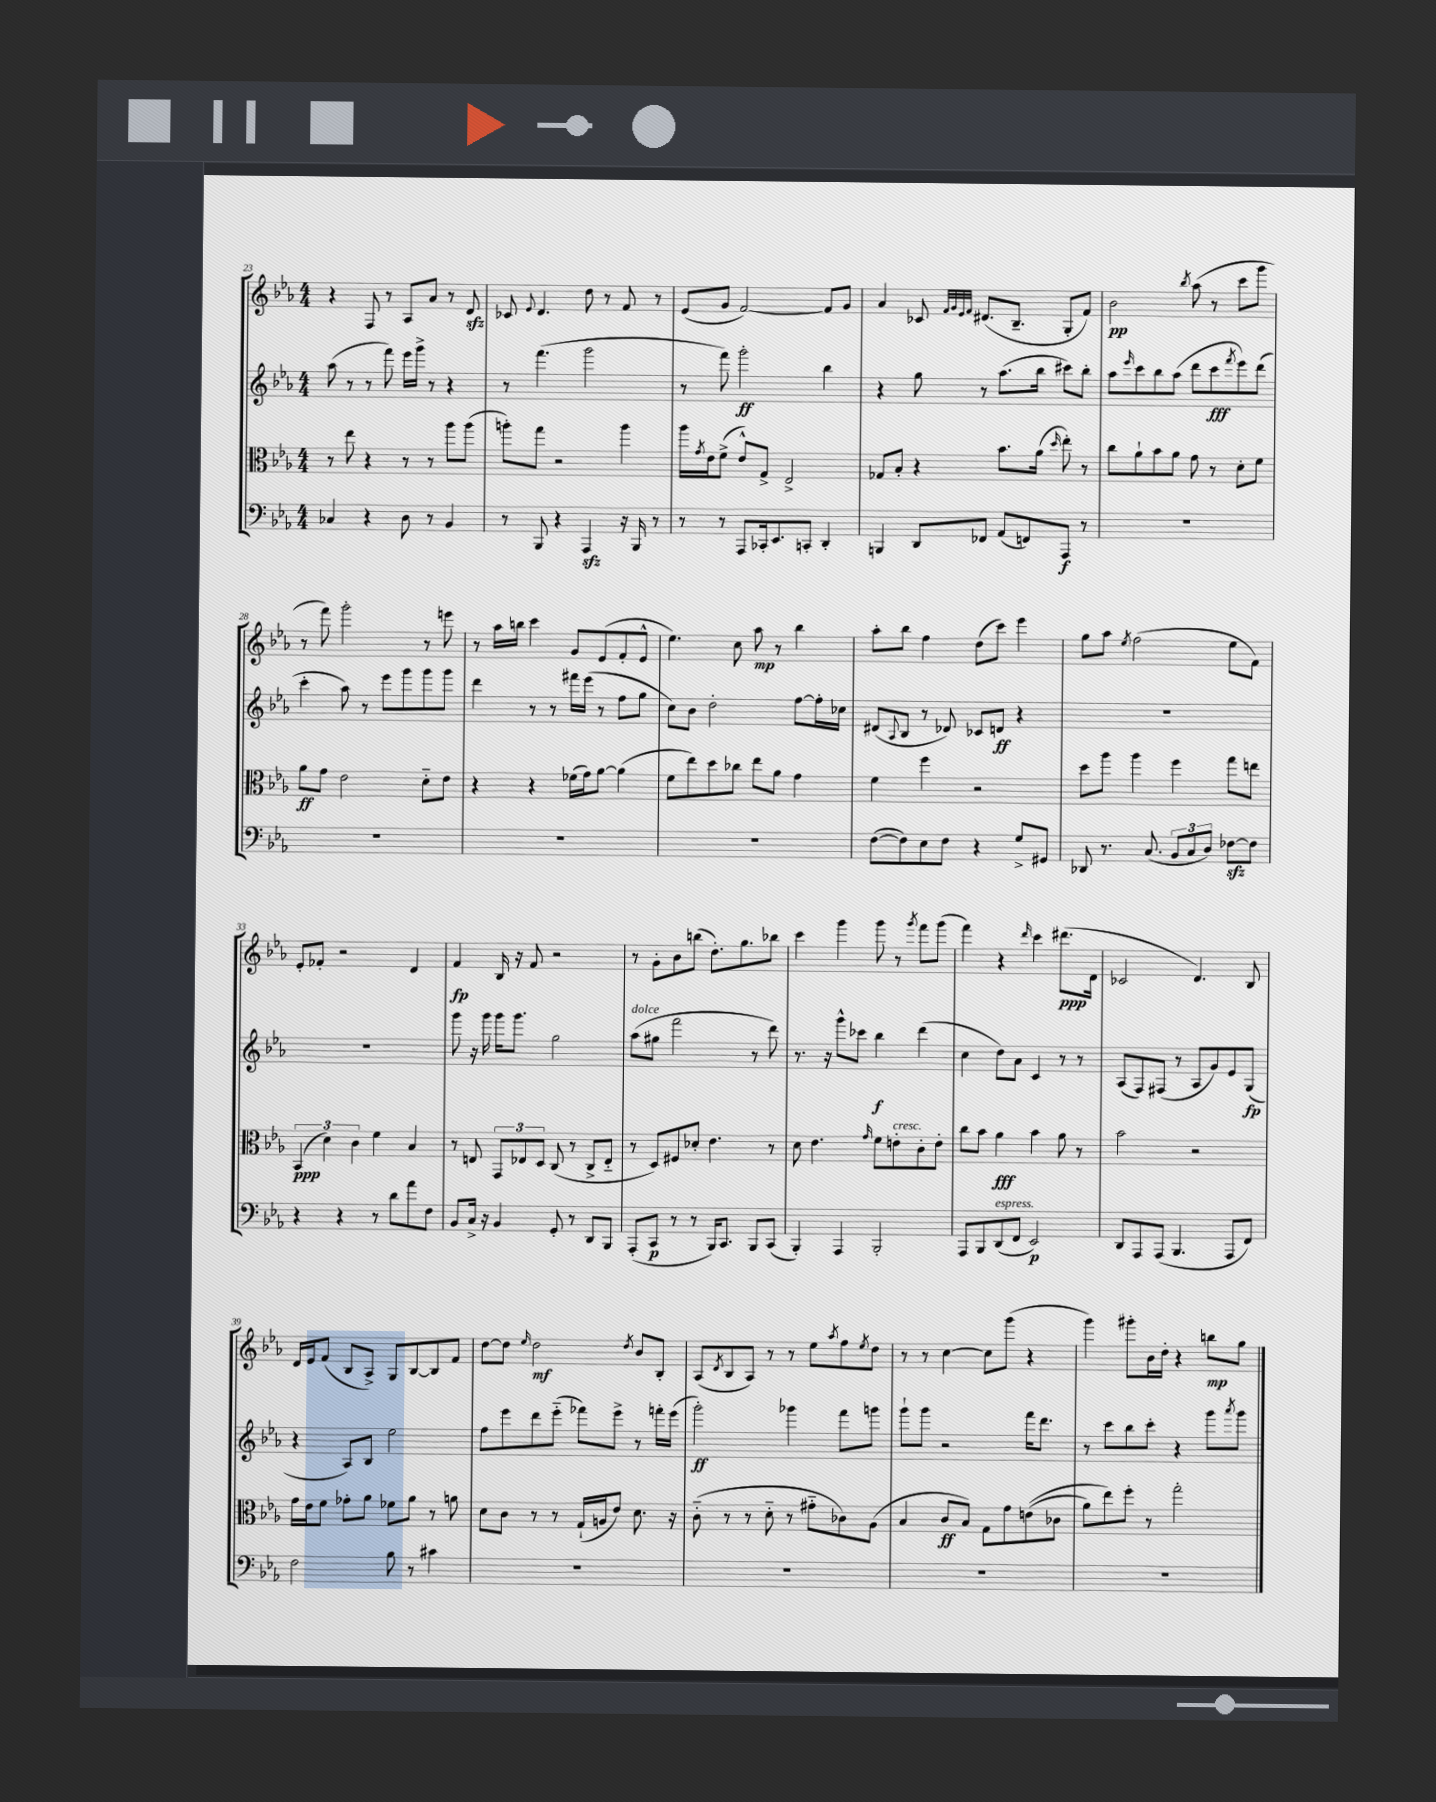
<<
\new StaffGroup <<
\new Staff = "s0" {
    \clef treble \key ees \major \numericTimeSignature \time 4/4
    r4 f8 r8 aes8 aes'8 r8 d'8\sfz |
    ces'8 \appoggiatura { ees'8 } d'4. d''8 r8 f'8 r8 |
    ees'8( g'8 f'2~) f'8 g'8 |
    aes'4 ces'8 \grace { f'32 g'32 ees'32 f'32 } dis'8.( bes8.-- g8-. f'8) |
    bes'2\pp \acciaccatura { bes''8 } aes''8( r8 c'''8 g'''8 |
    r8 f'''8) g'''2-. r8 e'''8 |
    r8 aes''16 b''16 c'''4 g'8 ees'8( f'8-. ees'8-^ |
    ees''4.) c''8 aes''8\mp r8 bes''4 |
    aes''8-. bes''8 f''4 d''8( c'''8) ees'''4 |
    g''8 aes''8 \acciaccatura { ees''8 } f''2( ees''8 f'8) |
    ees'8-. fes'8-. r2 d'4 |
    f'4\fp bes16 r16 f'8 r2 |
    r8 g'8-. bes'8 b''8( d''8.-.) g''8. bes''8 |
    c'''4 g'''4 g'''8 r8 \acciaccatura { g'''8 } f'''8 g'''8( |
    f'''4) r4 \grace { d'''16 } c'''4 dis'''8.\ppp( d'16 |
    ces'2 d'4.) bes8 |
    d'16 ees'16 f'8( bes8 aes8->) g8 bes8~ bes8 f'8 |
    d''8~ d''8 \grace { ees''16 } d''2\mf \acciaccatura { d''8 } bes'8 bes8-. |
    aes8( \acciaccatura { d'8 } bes8 aes8) r8 r8 ees''8 \acciaccatura { aes''8 } f''8 \acciaccatura { ees''8 } d''8 |
    r8 r8 c''4~ c''8 g'''8( r4 |
    g'''4) gis'''8-. bes'16 d''16-. r4 b''8\mp g''8 \bar "|." |
}
\new Staff = "s1" {
    \clef treble \key ees \major \numericTimeSignature \time 4/4
    aes''8( r8 r8 f'''8) ees'''16 g'''16-> r8 r4 |
    r8 f'''4.( g'''2 |
    r8 f'''8) g'''2-.\ff bes''4 |
    r4 g''8 r8 aes''8.( bes''16 cis'''8) bes''8-. |
    aes''8 \grace { ees'''16 } c'''8 bes''8 aes''8( d'''8 c'''8\fff \acciaccatura { f'''8 } ees'''8) d'''8( |
    c'''4-. aes''8) r8 ees'''8 g'''8 g'''8 g'''8 |
    d'''4 r8 r8 fis'''16 ees'''16( r8 f''8 g''8 |
    c''8) bes'8 d''2-. f''8~ f''16-. ces''16 |
    dis'8( \appoggiatura { aes8 } bes8 r8 des'8) ces'8 d'8\ff r4 |
    R1 |
    R1 |
    g'''8 r16 g'''16 g'''16 g'''8. g''2 |
    aes''8^\markup { \italic "dolce" }( gis''8 f'''2 r8 d'''8) |
    r8. r16 g'''8-^ ces'''8 bes''4\f d'''4( |
    c''4 d''8) aes'8 c'4 r8 r8 |
    aes8( f8) fis8( r8 aes8 g'8) ees'8 g8\fp( |
    r4 aes8) bes8 ees''2 |
    f''8 ees'''8 d'''8 ees'''8-_( fes'''8) ees'''8-> r8 f'''16-. ees'''16( |
    g'''2-.\ff) ges'''4 f'''8 g'''8 |
    g'''8-! g'''8 r2 f'''16 d'''8. |
    r8 c'''8 bes''8 c'''8-. r4 g'''8 \acciaccatura { aes'''8 } g'''8 \bar "|." |
}
\new Staff = "s2" {
    \clef alto \key ees \major \numericTimeSignature \time 4/4
    r8 ees''8 r4 r8 r8 aes''8 aes''8( |
    a''8-.) g''8 r2 a''4 |
    aes''16 \acciaccatura { g'8 } ees'16 f'8->( ees'8-^) g8-> ees2-> |
    ges8 bes8-. r4 bes'8. aes'16( \grace { d''16 } ees''8-.) r8 |
    c''8 aes'8-! bes'8 aes'8 g'8 r8 d'8-. f'8 |
    aes'8\ff g'8 ees'2 d'8-_ ees'8 |
    r4 r4 fes'16( g'16) aes'8~ aes'4( |
    f'8 ees''8) d''8 ces''8 ees''8 aes'8 g'4 |
    f'4 f''4 r2 |
    d''8 aes''8 aes''4 f''4 g''8 e''8 |
    \tuplet 3/2 { bes,4\ppp( d'4) c'4 } f'4 bes4 |
    r8 e8 \tuplet 3/2 { g,8 ees8 d8 } c8( r8 c8-> ees8-_ |
    r8 d8) fis8 des'8-. ees'4. r8 |
    d'8 ees'4. \grace { g'16 } f'8 e'8-.^\markup { \italic "cresc." } c'8-. e'8-. |
    c''8 bes'8 aes'4\fff bes'4 aes'8 r8 |
    bes'2 r2 |
    g'16 ees'16 f'8 ges'8-. aes'8 fes'8 aes'8 r8 a'8 |
    d'8 c'8 r8 r8 g16-!( a16 ees'8) d'8. r16 |
    c'8-_( r8 r8 d'8-_ r8 gis'8-_ ces'8) aes8( |
    bes4 c'8\ff bes8) g8 g'8 e'8(\( ces'8 |
    aes'8) ees''8\) f''8-. r8 g''2-. \bar "|." |
}
\new Staff = "s3" {
    \clef bass \key ees \major \numericTimeSignature \time 4/4
    ces4 r4 d8 r8 bes,4 |
    r8 bes,,8 r4 aes,,4\sfz r16 bes,,16 r8 |
    r8 r8 aes,,8 ces,16-. ees,8. c,8-. d,4-. |
    b,,4 d,8 fes,8 aes,8( f,8) aes,,8\f r8 |
    R1 |
    R1 |
    R1 |
    R1 |
    f8~( f8) ees8 f8 r4 g8-> gis,8 |
    des,8 r8. c8.( \tuplet 3/2 { bes,8 c8 d8) } fes8~\sfz fes8 |
    r4 r4 r8 d'8 aes'8 f8 |
    bes,8 c16-> r16 bes,4 g,8-. r8 d,8 bes,,8 |
    aes,,8-.( c,8\p r8 r8 bes,,16) c,8. bes,,8 c,8( |
    bes,,4-.) aes,,4 bes,,2-. |
    aes,,8 bes,,8 d,8^\markup { \italic "espress." }( f,8 ees,2\p) |
    d,8 aes,,8 aes,,8( bes,,4. aes,,8 f,8) |
    f2 bes8 r8 cis'4 |
    R1 |
    R1 |
    R1 |
    R1 \bar "|." |
}
>>
>>
\layout { \context { \Score currentBarNumber = #23 } }
